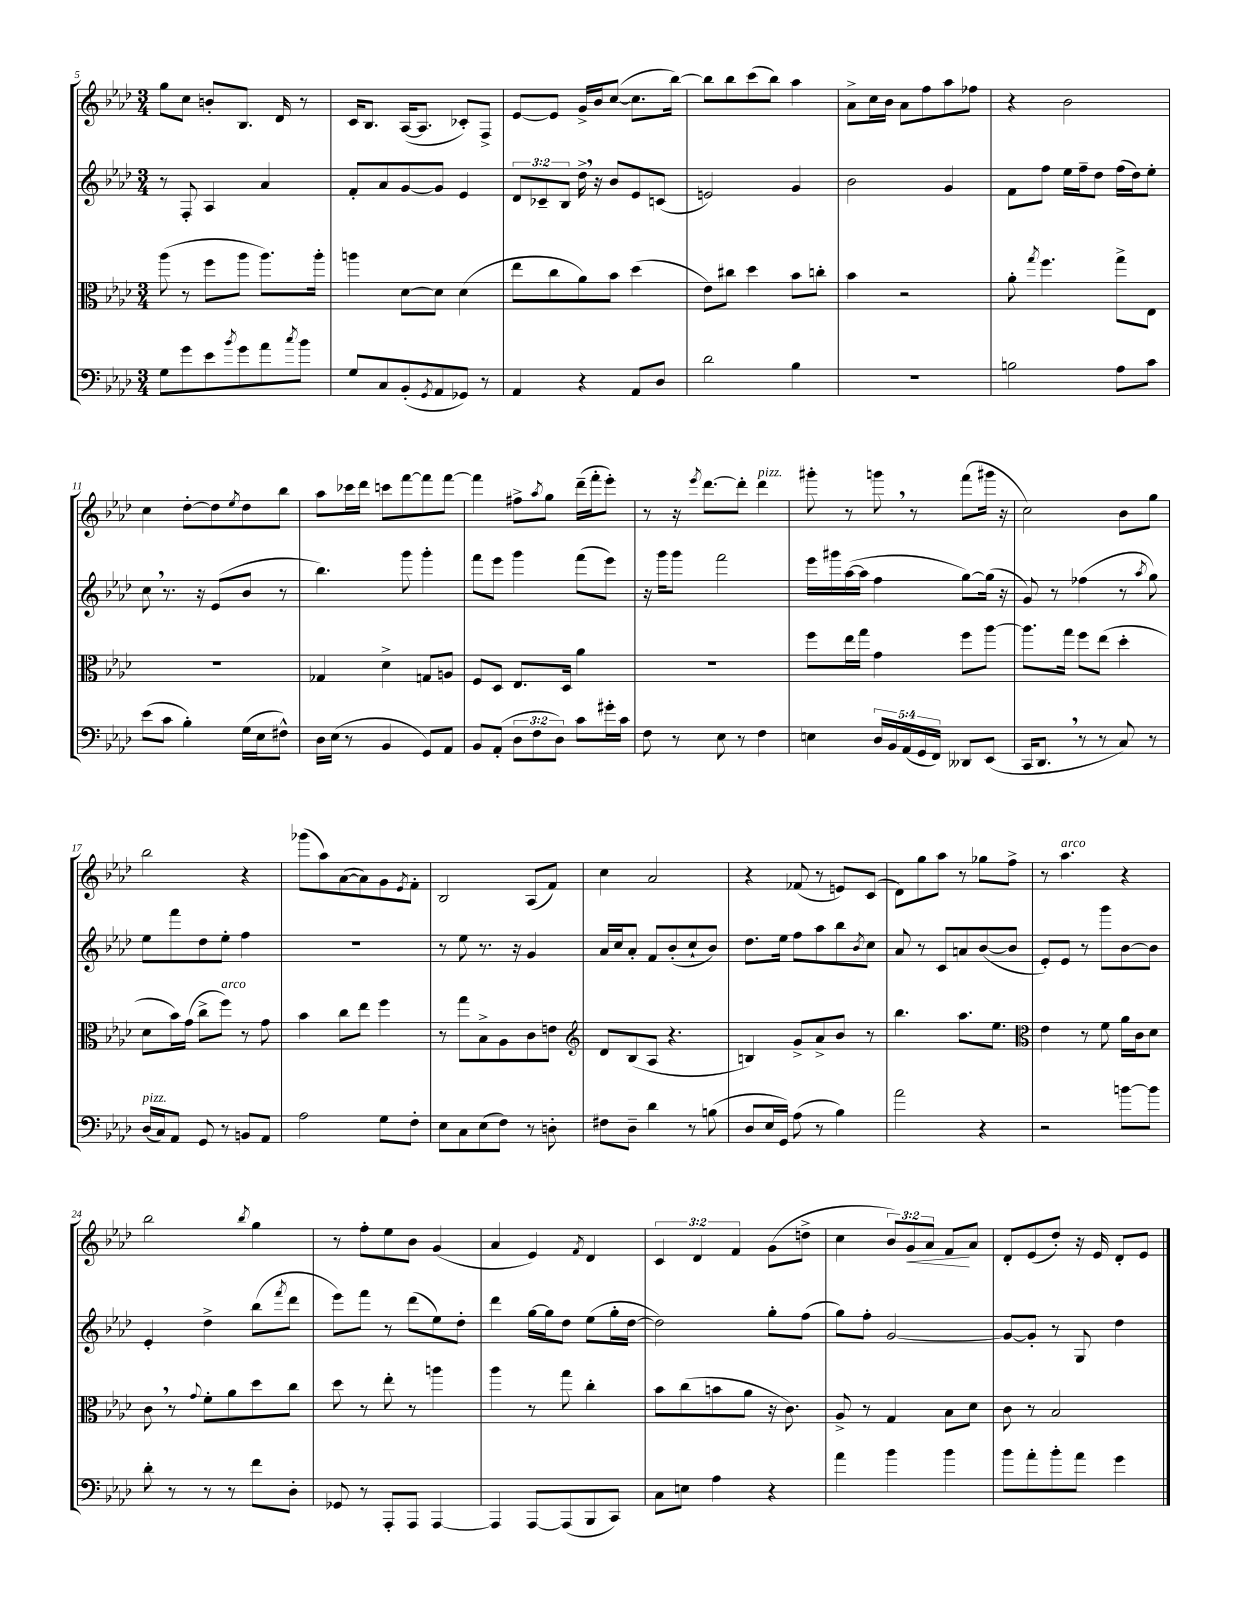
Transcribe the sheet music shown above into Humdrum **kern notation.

**kern	**kern	**kern	**kern	**dynam
*part4	*part3	*part2	*part1	*part1
*staff4	*staff3	*staff2	*staff1	*staff1
*clefF4	*clefC3	*clefG2	*clefG2	*
*k[b-e-a-d-]	*k[b-e-a-d-]	*k[b-e-a-d-]	*k[b-e-a-d-]	*
*M3/4	*M3/4	*M3/4	*M3/4	*
=5	=5	=5	=5	=5
8G\L	(8aa-\	8r	8gg\L	.
8g\	8r	8F'/	8cc\J	.
8e-\	8ff\L	4A-/	8bn'/L	.
8qb-/	.	.	.	.
8g\	8aa-\J	.	8.B-/J	.
8a-\	8.aa-\L)	4a-/	.	.
.	.	.	16d-/	.
8qcc/	.	.	.	.
8b-\J	.	.	8r	.
.	16aa-'\Jk	.	.	.
=6	=6	=6	=6	=6
8G/L	4aan\	8f'/L	16c/KL	.
.	.	.	8.B-/J	.
8C/	.	8a-/	.	.
(8BB-'/	[8d-\L	[8g/	([16A-/KL	.
.	.	.	8.A-/J]	.
8qGG/	.	.	.	.
8AA-/	8d-\J]	8g/J]	.	.
8GG-X/J)	(4d-\	4e-/	8c-X'/L)	.
8r	.	.	8F^/J	.
=7	=7	=7	=7	=7
4AA-/	8ee-\L	12d-/L	[8e-/L	.
.	.	12c-X~/	.	.
.	8cc\	.	8e-/J]	.
.	.	12B-/J	.	.
4r	8a-\)	16dd-^,\	16g^/LL	.
.	.	16r	16b-/J	.
.	8b-\J	8b-/L	([8cc/J	.
8AA-/L	(4dd-\	8e-/	8.cc\L]	.
8D-/J	.	(8cn/J	.	.
.	.	.	[16bb-\Jk)	.
=8	=8	=8	=8	=8
2d-\	8e-\L)	2en/)	8bb-\L]	.
.	8cc#X\J	.	8bb-\	.
.	4dd-\	.	(8ccc\	.
.	.	.	8bb-\J)	.
4B-\	8b-\L	4g/	4aa-\	.
.	8ccn'\J	.	.	.
=9	=9	=9	=9	=9
2.r	4b-\	2b-\	8a-^\L	.
.	.	.	16cc\L	.
.	.	.	16b-\JJ	.
.	2r	.	8a-\L	.
.	.	.	8ff\	.
.	.	4g/	8aa-\	.
.	.	.	8ff-X\J	.
=10	=10	=10	=10	=10
2Bn\	8a-'\	8f\L	4r	.
.	8qgg/	.	.	.
.	4.ff\	8ff\J	.	.
.	.	16ee-\LL	2b-\	.
.	.	16ff~\J	.	.
.	.	8dd-\J	.	.
8A-\L	8gg^\L	(16ff\LL	.	.
.	.	16dd-\J)	.	.
8c\J	8E-\J	8ee-'\J	.	.
!!LO:LB:g=z
=11	=11	=11	=11	=11
(8e-\L	2.r	8cc,\	4cc\	.
8c\J	.	8.r	.	.
4B-'\)	.	.	[8dd-'\L	.
.	.	16r	.	.
.	.	(8e-/L	8dd-\]	.
.	.	.	8qee-/	.
(16G\LL	.	8b-/J	8dd-\	.
16E-\J	.	.	.	.
8F#X^^\J)	.	8r	8bb-\J	.
=12	=12	=12	=12	=12
16D-\LL	4G-X/	4.bb-\)	8aa-\L	.
(16E-\JJ	.	.	.	.
8r	.	.	16ccc-X\L	.
.	.	.	16ddd-\JJ	.
4BB-/	4d-^\	.	8cccn\L	.
.	.	8ggg\	[8fff\	.
8GG/L)	8Gn/L	4ggg'\	8fff\]	.
8AA-/J	8An/J	.	[8fff\J	.
=13	=13	=13	=13	=13
8BB-/L	8F/L	8fff\L	4fff\]	.
(8AA-'/J	8D-/J	8eee-\J	.	.
12D-\L	8.E-/L	4ggg\	8ff#X^\L	.
12F\	.	.	.	.
.	.	.	8qaa-/	.
.	.	.	8gg\J	.
12D-\J)	.	.	.	.
.	16D-/Jk	.	.	.
8c\L	4a-\	(8fff\L	(16ddd-~\LL	.
.	.	.	16fff'\J	.
16g#X'\L	.	8eee-\J)	8eee-'\J)	.
16c\JJ	.	.	.	.
=14	=14	=14	=14	=14
8F\	2.r	16r	8r	.
.	.	16ggg\KL	.	.
8r	.	8ggg\J	16r	.
.	.	.	8qeee-/	.
.	.	.	[8.ddd-\L	.
8E-\	.	2fff\	.	.
8r	.	.	8ddd-'\J]	.
!	!	!	!LO:TX:a:i:t=pizz.	!
4F\	.	.	4ddd-\	.
=15	=15	=15	=15	=15
4En\	8ff\L	16eee-\LL	8ggg#X'\	.
.	.	16ggg#X\	.	.
.	16ee-\L	([16aa-\	8r	.
.	16gg\JJ	16aa-\JJ]	.	.
20D-/LL	4g\	4ff\	8gggn,\	.
20BB-/	.	.	.	.
(20AA-/	.	.	.	.
.	.	.	8r	.
20GG/	.	.	.	.
20FF/JJ)	.	.	.	.
8DD--X/L	8ff\L	[8gg\L)	(8fff\L	.
(8EE-/J	[8aa-\J	(16gg\Jk]	16ggg#X\Jk	.
.	.	16r	16r	.
=16	=16	=16	=16	=16
16CC/KL	8.aa-\L]	8g/)	2cc\)	.
8.DD-,/J	.	.	.	.
.	.	8r	.	.
.	16gg\Jk	.	.	.
8r	8ff\L	(4ff-X\	.	.
8r	(8ee-\J	.	.	.
8C/)	4dd-'\	8r	8b-\L	.
.	.	8qaa-/	.	.
8r	.	8gg\)	8gg\J	.
!!LO:LB:g=z
=17	=17	=17	=17	=17
!LO:TX:a:i:t=pizz.	!	!	!	!
(16D-/LL	8d-\L	8ee-\L	2bb-\	.
16C/J)	.	.	.	.
8AA-/J	16b-\L)	8fff\	.	.
.	(16g\JJ	.	.	.
8GG/	8cc^\L	8dd-\	.	.
!	!LO:TX:a:i:t=arco	!	!	!
8r	8ff\J)	8ee-'\J	.	.
8BBn/L	8r	4ff\	4r	.
8AA-/J	8g\	.	.	.
=18	=18	=18	=18	=18
2A-\	4b-\	2.r	(8ggg-X\L	.
.	.	.	8aa-\)	.
.	8cc\L	.	([8a-\	.
.	8ee-\J	.	8a-\])	.
8G\L	4ff\	.	8g\	.
.	.	.	8qe-/	.
8F'\J	.	.	8f'\J	.
=19	=19	=19	=19	=19
8E-\L	8r	8r	2B-/	.
8C\	8gg\L	8ee-\	.	.
(8E-\	8B-^\	8.r	.	.
8F\J)	8A-\	.	.	.
.	.	16r	.	.
8r	8c\	4g/	(8A-/L	.
8Dn'\	8en\J	.	8f/J)	.
=20	=20	=20	=20	=20
*	*clefG2	*	*	*
8F#X\L	8d-/L	16a-/LL	4cc\	.
.	.	16cc/J	.	.
8D-~\J	(8B-/	8a-'/J	.	.
4d-\	8A-/J	8f/L	2a-/	.
.	4.r	(8b-'/	.	.
8r	.	8cc`/	.	.
(8Bn\	.	8b-/J)	.	.
=21	=21	=21	=21	=21
8D-/L	4Bn/)	8.dd-\L	4r	.
16E-/L	.	.	.	.
16GG/JJ)	.	16ee-\Jk	.	.
(8A-\	8g^/L	8ff\L	(8f-X/	.
8r	8a-^/	8aa-\	8r	.
4B-\)	8b-/J	8bb-\	8en/L)	.
.	.	8qb-/	.	.
.	8r	8cc\J	(8c/J	.
=22	=22	=22	=22	=22
2a-\	4.bb-\	8a-/	8d-\L)	.
.	.	8r	8gg\	.
.	.	8c/L	8aa-\J	.
.	8.aa-\L	8an/	8r	.
4r	.	([8b-/	8gg-X\L	.
.	8.ee-\J	.	.	.
.	.	8b-/J]	8ff^\J	.
=23	=23	=23	=23	=23
*	*clefC3	*	*	*
2r	4e-\	8e-'/L)	8r	.
!	!	!	!LO:TX:a:i:t=arco	!
.	.	8e-/J	4.aa-\	.
.	8r	8r	.	.
.	8f\	8ggg\L	.	.
[8bn\L	16a-\LL	[8b-\	4r	.
.	16c\J	.	.	.
8b\J]	8d-\J	8b-\J]	.	.
!!LO:LB:g=z
=24	=24	=24	=24	=24
8d-'\	8c,\	4e-'/	2bb-\	.
8r	8r	.	.	.
.	8qqg/	.	.	.
8r	8f'\L	4dd-^\	.	.
8r	8a-\	.	.	.
.	.	.	8qbb-/	.
8f\L	8dd-\	(8bb-\L	4gg\	.
.	.	8qfff/	.	.
8D-'\J	8cc\J	8ddd-\J	.	.
=25	=25	=25	=25	=25
8GG-X/	8dd-\	8eee-\L)	8r	.
8r	8r	8fff\J	8ff'\L	.
8AAA-'/L	8ee-'\	8r	8ee-\	.
8AAA-/J	8r	(8ddd-\L	8b-\J	.
[4AAA-/	4aan\	8ee-\)	(4g/	.
.	.	8dd-'\J	.	.
=26	=26	=26	=26	=26
4AAA-/]	4aa-\	4ddd-\	4a-/	.
[8AAA-/L	8r	[16gg\LL	4e-/)	.
.	.	16gg\J]	.	.
(8AAA-/]	8gg\	8dd-\J	.	.
.	.	.	8qf/	.
8BBB-/	4cc'\	(8ee-\L	4d-/	.
8CC/J)	.	16gg'\L	.	.
.	.	[16dd-\JJ	.	.
=27	=27	=27	=27	=27
8C\L	8b-\L	2dd-\])	6c/	.
8En\J	(8cc\	.	.	.
.	.	.	6d-/	.
4A-\	8bn\	.	.	.
.	.	.	6f/	.
.	8a-\J	.	.	.
4r	16r	8gg'\L	(8g\L	.
.	8.c\)	.	.	.
.	.	(8ff\J	8ddn^\J	.
=28	=28	=28	=28	=28
4a-\	8A-^/	8gg\L)	4cc\	.
.	8r	8ff'\J	.	.
4b-\	4G/	[2g/	12b-/L)	.
!	!	!	!	!LO:HP:b
.	.	.	12g/	<
.	.	.	12a-/J	.
4b-\	8B-\L	.	8f/L	.
.	8d-\J	.	8a-/J	[
=29	=29	=29	=29	=29
8b-\L	8c\	8g/L_	8d-'/L	.
8a-'\	8r	8g'/J]	(8e-/	.
8b-'\	2B-/	8r	8dd-'/J)	.
8a-\J	.	8G/	16r	.
.	.	.	16e-/	.
4g\	.	4dd-\	8d-'/L	.
.	.	.	8e-/J	.
==	==	==	==	==
*-	*-	*-	*-	*-
